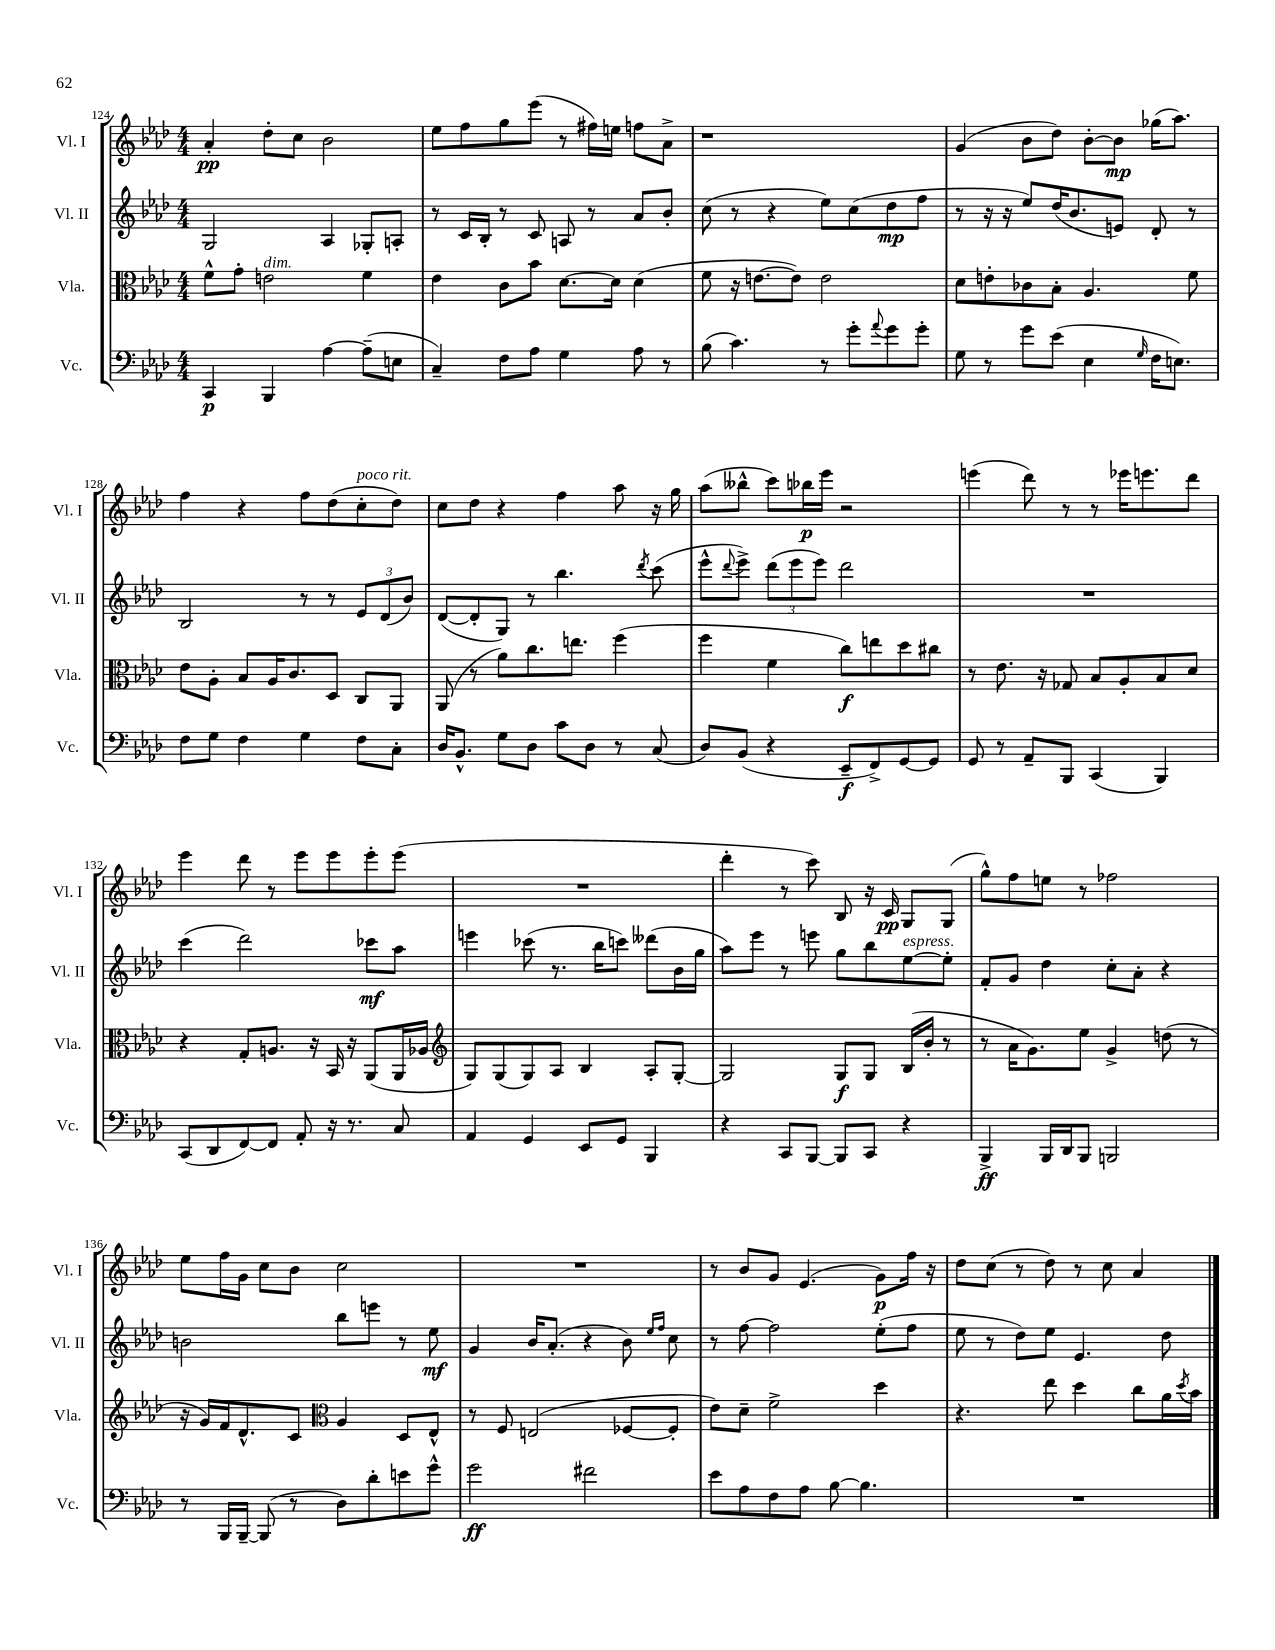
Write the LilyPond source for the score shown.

<<
\new StaffGroup <<
\new Staff = "s0" \with { instrumentName = "Vl. I" shortInstrumentName = "Vl. I" } {
    \clef treble \key aes \major \numericTimeSignature \time 4/4
    aes'4-.\pp des''8-. c''8 bes'2 |
    ees''8 f''8 g''8 ees'''8( r8 fis''16) e''16 f''8 aes'8-> |
    r1 |
    g'4( bes'8 des''8) bes'8~-. bes'8\mp ges''16( aes''8.) |
    f''4 r4 f''8 des''8( c''8-.^\markup { \italic "poco rit." } des''8) |
    c''8 des''8 r4 f''4 aes''8 r16 g''16 |
    aes''8( beses''8-^ c'''8) bes''16\p ees'''16 r2 |
    e'''4( des'''8) r8 r8 ees'''16 e'''8. des'''8 |
    ees'''4 des'''8 r8 ees'''8 ees'''8 ees'''8-. ees'''8( |
    R1 |
    des'''4-. r8 c'''8) bes8 r16 c'16\pp g8 g8( |
    g''8-^) f''8 e''8 r8 fes''2 |
    ees''8 f''16 g'16 c''8 bes'8 c''2 |
    R1 |
    r8 bes'8 g'8 ees'4.( g'8\p) f''16 r16 |
    des''8 c''8( r8 des''8) r8 c''8 aes'4 \bar "|." |
}
\new Staff = "s1" \with { instrumentName = "Vl. II" shortInstrumentName = "Vl. II" } {
    \clef treble \key aes \major \numericTimeSignature \time 4/4
    g2 aes4 ges8-. a8-. |
    r8 c'16 bes16-. r8 c'8 a8 r8 aes'8 bes'8-. |
    c''8( r8 r4 ees''8) c''8( des''8\mp f''8 |
    r8 r16 r16 ees''8) des''16( bes'8. e'8) des'8-. r8 |
    bes2 r8 r8 \tuplet 3/2 { ees'8 des'8( bes'8) } |
    des'8~( des'8-. g8) r8 bes''4. \acciaccatura { des'''8 } c'''8( |
    ees'''8-^ \appoggiatura { des'''8 } ees'''8->) \tuplet 3/2 { des'''8( ees'''8 ees'''8) } des'''2 |
    R1 |
    c'''4( des'''2) ces'''8\mf aes''8 |
    e'''4 ces'''8( r8. bes''16 c'''8) deses'''8( bes'16 g''16 |
    aes''8) ees'''8 r8 e'''8 g''8 bes''8 ees''8~^\markup { \italic "espress." } ees''8-. |
    f'8-. g'8 des''4 c''8-. aes'8-. r4 |
    b'2 bes''8 e'''8 r8 ees''8\mf |
    g'4 bes'16 aes'8.-.( r4 bes'8) \grace { ees''16 f''16 } c''8 |
    r8 f''8~ f''2 ees''8-.( f''8 |
    ees''8 r8 des''8) ees''8 ees'4. des''8 \bar "|." |
}
\new Staff = "s2" \with { instrumentName = "Vla." shortInstrumentName = "Vla." } {
    \clef alto \key aes \major \numericTimeSignature \time 4/4
    f'8-^ g'8-. e'2^\markup { \italic "dim." } f'4 |
    ees'4 c'8 bes'8 des'8.~ des'16 des'4( |
    f'8 r16 e'8.~ e'8) e'2 |
    des'8 e'8-. ces'8 bes8-. aes4. f'8 |
    ees'8 aes8-. bes8 aes16 c'8. des8 c8 aes,8 |
    aes,8( r8 aes'8) c''8. e''8. f''4( |
    f''4 f'4 c''8\f) e''8 des''8 cis''8 |
    r8 ees'8. r16 ges8 bes8 aes8-. bes8 des'8 |
    r4 g8-. a8. r16 bes,16 r16 aes,8( aes,16 aes16 |
    \clef treble g8) g8( g8) aes8 bes4 aes8-. g8~-. |
    g2 g8\f g8 bes16( bes'16-. r8 |
    r8 aes'16 g'8.) ees''8 g'4-> d''8( r8 |
    r16 g'16) f'16 des'8.-^ c'8 \clef alto aes4 des8 ees8-^ |
    r8 f8 e2( fes8~ fes8-. |
    ees'8) des'8-- f'2-> des''4 |
    r4. ees''8 des''4 c''8 aes'16 \acciaccatura { des''8 } bes'16 \bar "|." |
}
\new Staff = "s3" \with { instrumentName = "Vc." shortInstrumentName = "Vc." } {
    \clef bass \key aes \major \numericTimeSignature \time 4/4
    c,4\p bes,,4 aes4~ aes8--( e8 |
    c4--) f8 aes8 g4 aes8 r8 |
    bes8( c'4.) r8 g'8-. \appoggiatura { aes'8 } g'8 g'8-. |
    g8 r8 g'8 ees'8( ees4 \grace { g16 } f16 e8.) |
    f8 g8 f4 g4 f8 c8-. |
    des16 bes,8.-^ g8 des8 c'8 des8 r8 c8( |
    des8) bes,8( r4 ees,8--\f f,8->) g,8~ g,8 |
    g,8 r8 aes,8-- bes,,8 c,4( bes,,4) |
    c,8( des,8 f,8~) f,8 aes,8-. r16 r8. c8 |
    aes,4 g,4 ees,8 g,8 bes,,4 |
    r4 c,8 bes,,8~ bes,,8 c,8 r4 |
    bes,,4->\ff bes,,16 des,16 bes,,8 b,,2 |
    r8 bes,,16 bes,,16~-- bes,,8( r8 des8) des'8-. e'8 g'8-^ |
    g'2\ff fis'2 |
    ees'8 aes8 f8 aes8 bes8~ bes4. |
    R1 \bar "|." |
}
>>
>>
\layout { \context { \Score currentBarNumber = #124 } }
